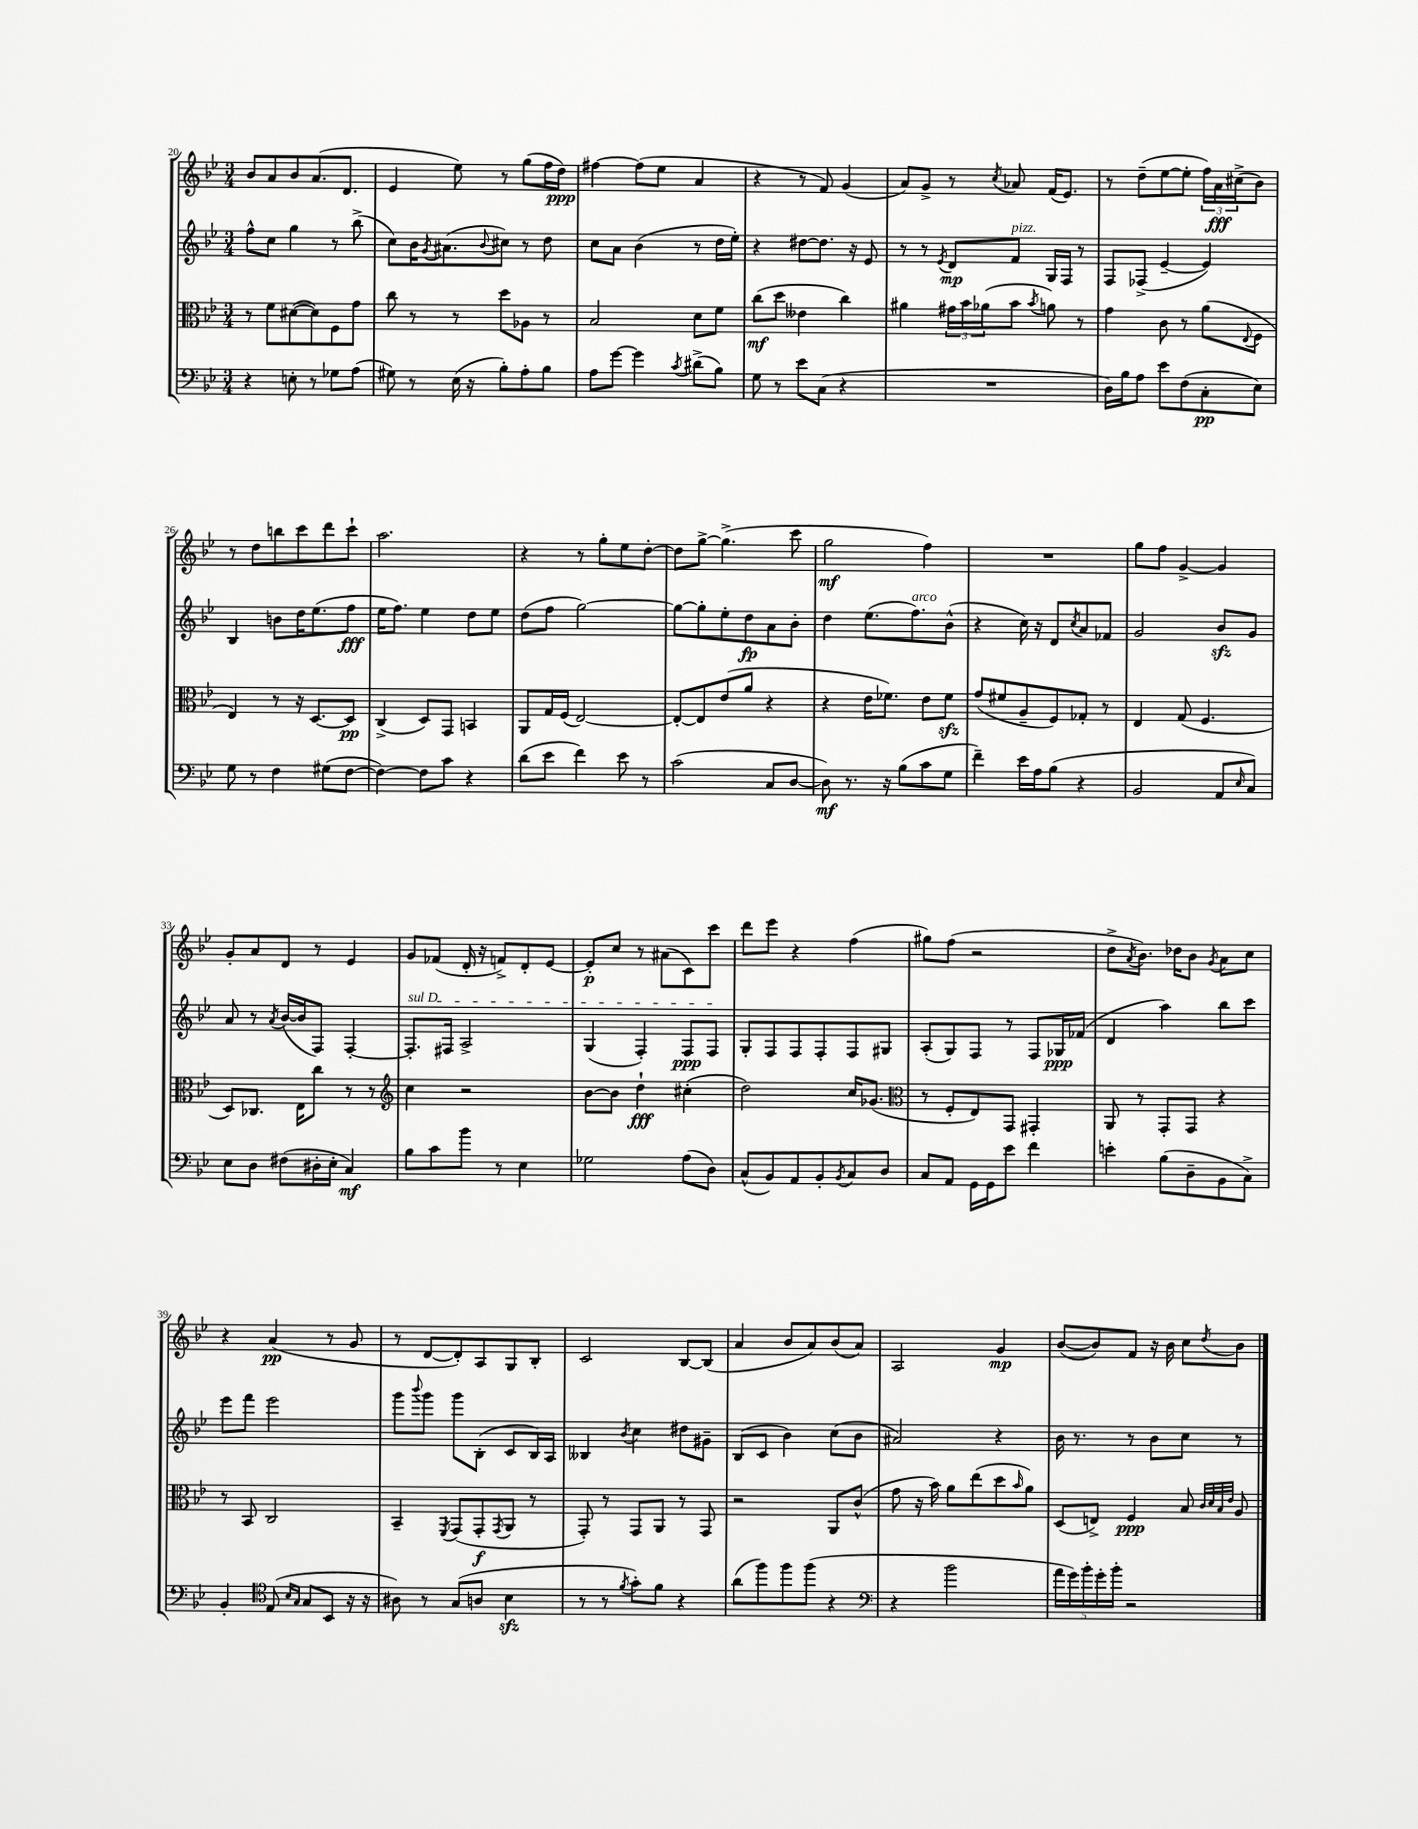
<<
\new StaffGroup <<
\new Staff = "s0" {
    \clef treble \key bes \major \numericTimeSignature \time 3/4
    bes'8 a'8 bes'8 a'8.( d'8. |
    ees'4 ees''8) r8 g''8( f''16 d''16\ppp) |
    fis''4~ fis''8( ees''8 a'4 |
    r4 r8 f'8) g'4( |
    a'8) g'8-> r8 \acciaccatura { c''8 } aes'8 f'16( ees'8.) |
    r8 d''8--( ees''8~ ees''8-. \tuplet 3/2 { f''16) a'16\fff cis''16->( } bes'8) |
    r8 d''8 b''8 c'''8 d'''8 c'''8-! |
    a''2. |
    r4 r8 g''8-. ees''8 d''8~-. |
    d''8 g''8~-> g''4.->( c'''8 |
    g''2\mf f''4) |
    R2. |
    g''8 f''8 g'4~-> g'4 |
    g'8-. a'8 d'8 r8 ees'4 |
    g'8 fes'8( d'16-. r16 f'8->) d'8-. ees'8~ |
    ees'8-.\p c''8 r8 ais'8( c'8) c'''8 |
    d'''8 ees'''8 r4 f''4( |
    gis''8) f''8( r2 |
    d''8-> \acciaccatura { a'8 } bes'8.) des''16 bes'8 \acciaccatura { g'8 } a'8 c''8 |
    r4 a'4\pp( r8 g'8 |
    r8 d'8~ d'8-.) a8 g8 bes8-. |
    c'2 bes8~ bes8( |
    a'4 bes'8 a'8) bes'8( a'8) |
    a2 g'4\mp |
    bes'8~( bes'8) f'8 r16 bes'16 c''8 \acciaccatura { d''8 } bes'8 \bar "|." |
}
\new Staff = "s1" {
    \clef treble \key bes \major \numericTimeSignature \time 3/4
    f''8-^ c''8 g''4 r8 bes''8->( |
    c''8) bes'16 \acciaccatura { g'8 } ais'8.( \appoggiatura { bes'8 } cis''8) r8 d''8 |
    c''8 a'8 bes'4( r8 d''16 ees''16-.) |
    r4 dis''8~ dis''8. r16 ees'8 |
    r8 r8 \acciaccatura { ees'8 } d'8\mp f'8^\markup { \italic "pizz." } g16 f16 r8 |
    f8 fes8->( ees'4~-- ees'4) |
    bes4 b'8 d''16 ees''8.( f''8\fff |
    ees''16 f''8.) ees''4 d''8 ees''8 |
    d''8( f''8 g''2~) |
    g''8~ g''8-. ees''8-. d''8\fp a'8 bes'8-. |
    d''4 ees''8.( f''8.^\markup { \italic "arco" }) bes'8-^( |
    r4 c''16) r16 d'8 \acciaccatura { c''8 } a'8 fes'8 |
    g'2 bes'8\sfz g'8 |
    a'8 r8 \acciaccatura { a'8 } bes'16~( bes'16 f8) f4~-. |
    \once \override TextSpanner.bound-details.left.text = \markup { \italic "sul D" } f8.-.\startTextSpan fis16 a2-> |
    g4( f4-.) f8\ppp f8\stopTextSpan |
    g8-. f8 f8 f8-. f8 gis8 |
    a8-.( g8) f8 r8 f8 ges16\ppp fes'16( |
    d'4 a''4) bes''8 c'''8 |
    ees'''8 f'''8 ees'''2 |
    g'''8 \appoggiatura { bes'''8 } g'''8 g'''8 bes8-.( c'8 bes16) a16 |
    beses4 \acciaccatura { bes'8 } c''4 dis''8 gis'8-- |
    bes8( c'8 bes'4) c''8( bes'8 |
    ais'2) r4 |
    bes'16 r8. r8 bes'8 c''8 r8 \bar "|." |
}
\new Staff = "s2" {
    \clef alto \key bes \major \numericTimeSignature \time 3/4
    r8 f'8 dis'8~( dis'8) f8 g'8 |
    c''8 r8 r8 d''8 aes8 r8 |
    bes2 d'8 f'8 |
    c''8\mf( d''8 eeses'4 c''4) |
    ais'4 \tuplet 3/2 { gis'16 bes'16 aes'16( } bes'8 \acciaccatura { bes'8 } a'8) r8 |
    g'4 c'8 r8 a'8( \appoggiatura { ees8 } f8 |
    ees4) r8 r16 d8.~ d8\pp |
    c4->( d8) g,8 b,4 |
    a,8 g16 f16( ees2~) |
    ees8~-. ees8 ees'8( a'8 r4 |
    r4 ees'16 fes'8.) ees'8 fes'8\sfz |
    g'8( fis'8 a8-- f8) ges8-. r8 |
    ees4 g8( f4. |
    d8) ces8. ees16 c''8 r8 r8 |
    \clef treble c''4 r2 |
    bes'8~ bes'8 d''4-!\fff cis''4-.( |
    d''2) c''16 ges'8.( |
    \clef alto r8 f8-. ees8) g,8 gis,4-. |
    a,8 r8 g,8-. g,8 r4 |
    r8 bes,8 c2 |
    bes,4-- \acciaccatura { f,8 } g,8( g,8-.\f \acciaccatura { g,8 } a,8 r8 |
    g,8-.) r8 g,8 a,8 r8 g,8 |
    r2 a,8 c'8-^( |
    g'8 r16 bes'16) a'8 ees''8( d''8 \grace { bes'16 } a'8) |
    d8( e8->) f4\ppp bes8 \grace { c'32 d'32 bes32 ees'32 } a8 \bar "|." |
}
\new Staff = "s3" {
    \clef bass \key bes \major \numericTimeSignature \time 3/4
    r4 e8-. r8 ges8 a8( |
    gis8) r8 ees16( r16 bes8-.) a8-. bes8 |
    a8 g'8~ g'4 \acciaccatura { c'8 } dis'8->( bes8) |
    g8 r8 ees'8 c8( r4 |
    R2. |
    d16) bes16 a8 ees'8 f8( c8-.\pp ees8) |
    g8 r8 f4 gis8( f8~ |
    f4~) f8 c'8 r4 |
    d'8( ees'8 f'4) ees'8 r8 |
    c'2( c8 d8~ |
    d8\mf) r8. r16 bes8( c'8 g8 |
    f'4--) ees'16 a16 bes8( r4 |
    bes,2 a,8 \grace { ees16 } c8) |
    ees8 d8 fis8( dis16-. ees16-. c4\mf) |
    bes8 c'8 bes'8 r8 ees4 |
    ges2 a8( d8) |
    c8-^( bes,8) a,8 bes,8-. \acciaccatura { bes,8 } c8 d8 |
    c8 a,8 g,16 g,16 ees'8 f'4 |
    e'4-. bes8( d8-- bes,8 c8->) |
    bes,4-. \clef tenor ees8( \grace { bes16 g16 } g8 bes,8 r16 r16 |
    ais8) r8 g8( a8 bes4\sfz |
    r8 r8 \acciaccatura { f'8 } g'8-.) f'8 r4 |
    a'8( f''8) f''8 f''8( r4 |
    \clef bass r4 bes'2 |
    \tuplet 5/4 { a'16 g'16) bes'16-. g'16-. bes'16-. } r2 \bar "|." |
}
>>
>>
\layout { \context { \Score currentBarNumber = #20 } }
